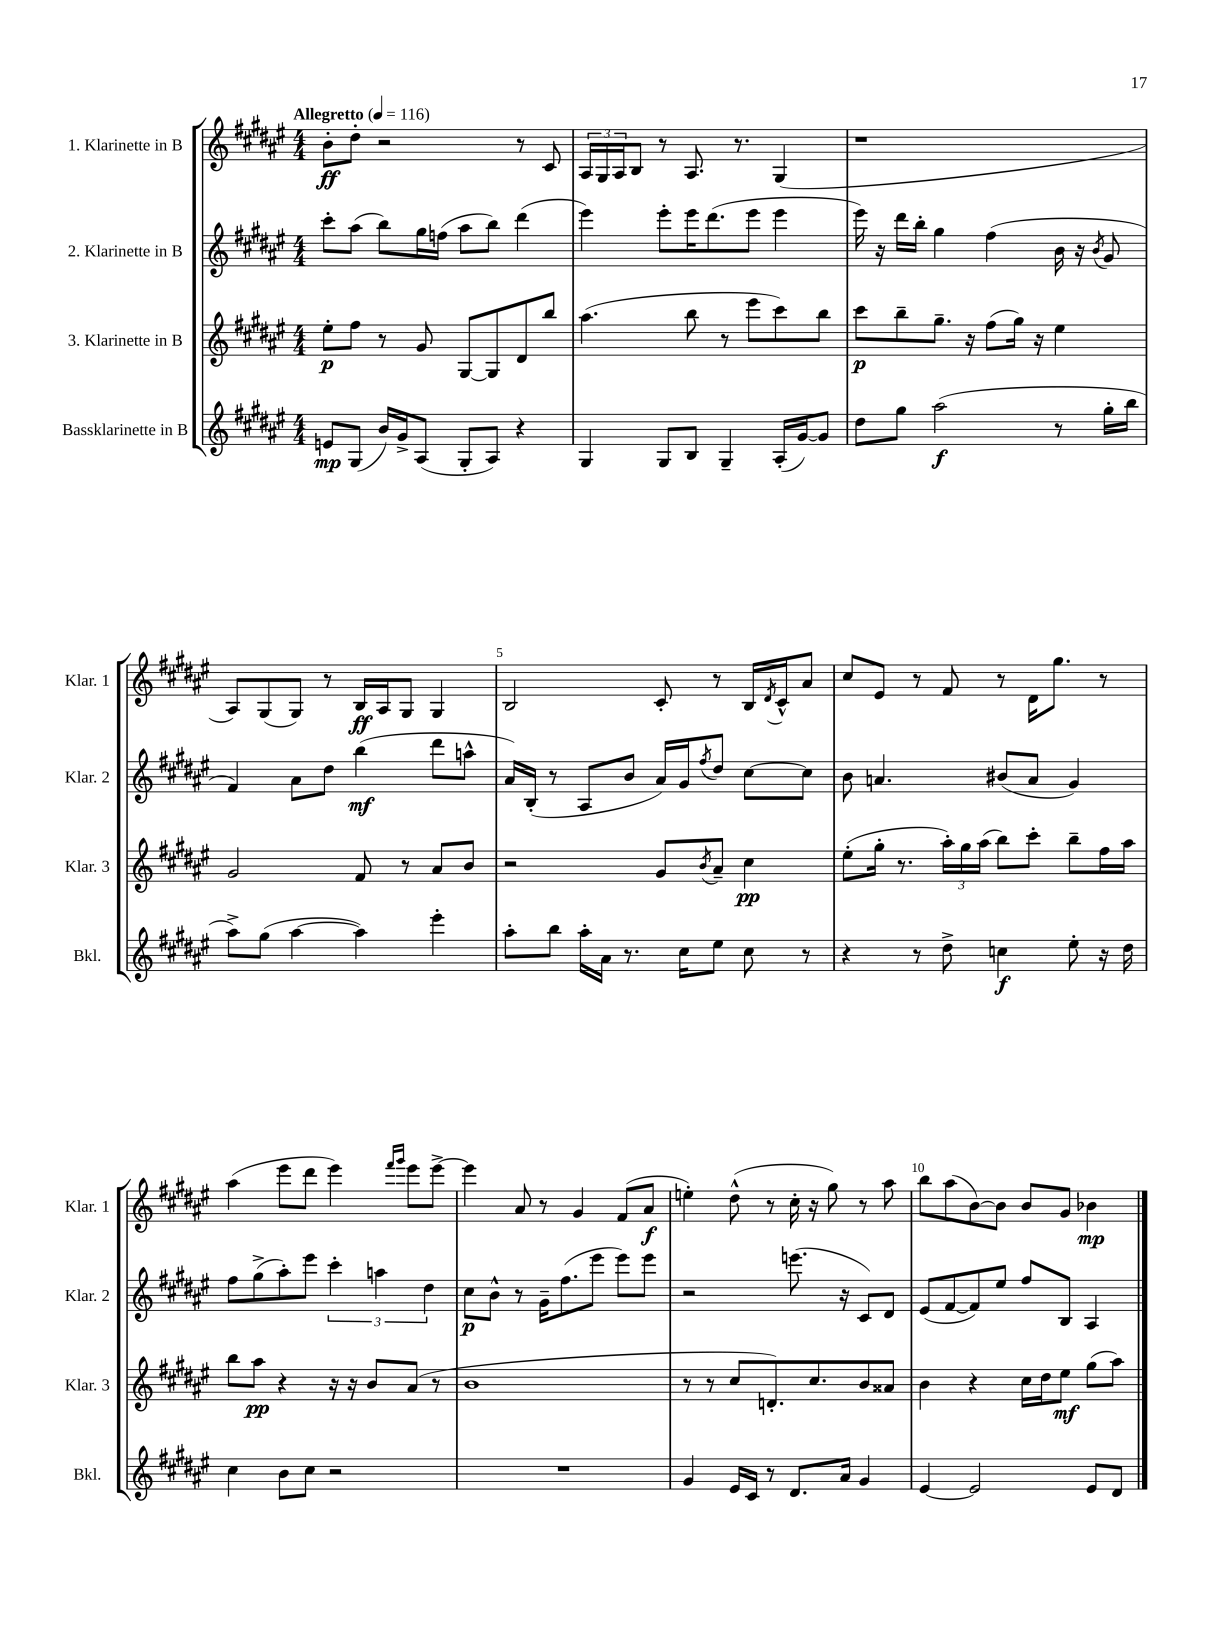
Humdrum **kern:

**kern	**dynam	**kern	**dynam	**kern	**dynam	**kern	**dynam
*part4	*part4	*part3	*part3	*part2	*part2	*part1	*part1
*staff4	*staff4	*staff3	*staff3	*staff2	*staff2	*staff1	*staff1
*I"Bassklarinette in B	*	*I"3. Klarinette in B	*	*I"2. Klarinette in B	*	*I"1. Klarinette in B	*
*I'Bkl.	*	*I'Klar. 3	*	*I'Klar. 2	*	*I'Klar. 1	*
*clefG2	*	*clefG2	*	*clefG2	*	*clefG2	*
*k[f#c#g#d#a#e#]	*	*k[f#c#g#d#a#e#]	*	*k[f#c#g#d#a#e#]	*	*k[f#c#g#d#a#e#]	*
*M4/4	*	*M4/4	*	*M4/4	*	*M4/4	*
*MM116	*	*MM116	*	*MM116	*	*MM116	*
=1	=1	=1	=1	=1	=1	=1	=1
!	!	!	!	!	!	!LO:TX:a:B:t=Allegretto	!
8en/L	mp	8ee#'\L	p	8ccc#'\L	.	8b'\L	ff
(8G#/J	.	8ff#\J	.	(8aa#\J	.	8dd#'\J	.
16b/LL)	.	8r	.	8bb\L)	.	2r	.
16g#^/J	.	.	.	.	.	.	.
(8A#/J	.	8g#/	.	16gg#\L	.	.	.
.	.	.	.	(16ffn\JJ	.	.	.
8G#'/L	.	[8G#/L	.	8aa#\L	.	.	.
8A#/J)	.	8G#/]	.	8bb\J)	.	.	.
4r	.	8d#/	.	(4ddd#\	.	8r	.
.	.	8bb/J	.	.	.	8c#/	.
=2	=2	=2	=2	=2	=2	=2	=2
4G#/	.	(4.aa#\	.	4eee#\)	.	24A#/LL	.
.	.	.	.	.	.	24G#/	.
.	.	.	.	.	.	24A#/J	.
.	.	.	.	.	.	8B/J	.
8G#/L	.	.	.	8eee#'\L	.	8r	.
8B/J	.	8bb\	.	16eee#\K	.	8.A#/	.
.	.	.	.	(8.ddd#\	.	.	.
4G#~/	.	8r	.	.	.	.	.
.	.	.	.	.	.	8.r	.
.	.	8eee#\L	.	8eee#\J	.	.	.
(16A#'/LL	.	8ccc#\)	.	4eee#\	.	(4G#/	.
[16g#/J)	.	.	.	.	.	.	.
8g#/J]	.	8bb\J	.	.	.	.	.
=3	=3	=3	=3	=3	=3	=3	=3
8dd#\L	.	8ccc#\L	p	16eee#\)	.	1r	.
.	.	.	.	16r	.	.	.
8gg#\J	.	8bb~\	.	16ddd#\LL	.	.	.
.	.	.	.	16bb'\JJ	.	.	.
(2aa#\	f	8.gg#~\J	.	4gg#\	.	.	.
.	.	16r	.	.	.	.	.
.	.	(8ff#\L	.	(4ff#\	.	.	.
.	.	16gg#\Jk)	.	.	.	.	.
.	.	16r	.	.	.	.	.
8r	.	4ee#\	.	16b\	.	.	.
.	.	.	.	16r	.	.	.
.	.	.	.	8qb/	.	.	.
16gg#'\LL	.	.	.	8g#/	.	.	.
16bb\JJ	.	.	.	.	.	.	.
!!LO:LB:g=z
=4	=4	=4	=4	=4	=4	=4	=4
8aa#^\L)	.	2g#/	.	4f#/)	.	8A#/L)	.
(8gg#\J	.	.	.	.	.	(8G#/	.
[4aa#\	.	.	.	8a#\L	.	8G#/J)	.
.	.	.	.	8dd#\J	.	8r	.
4aa#\])	.	8f#/	.	(4bb\	mf	16B/LL	ff
.	.	.	.	.	.	16A#/J	.
.	.	8r	.	.	.	8G#/J	.
4eee#'\	.	8a#/L	.	8ddd#\L	.	4G#/	.
.	.	8b/J	.	8aan^^\J	.	.	.
=5	=5	=5	=5	=5	=5	=5	=5
8aa#'\L	.	2r	.	16a#/LL)	.	2B/	.
.	.	.	.	(16B'/JJ	.	.	.
8bb\J	.	.	.	8r	.	.	.
16aa#'\LL	.	.	.	8A#/L	.	.	.
16a#\JJ	.	.	.	.	.	.	.
8.r	.	.	.	8b/J	.	.	.
.	.	8g#/L	.	16a#/LL)	.	8c#'/	.
16cc#\KL	.	.	.	16g#/J	.	.	.
.	.	8qb/	.	8qff#/	.	.	.
8ee#\J	.	8a#~/J	.	8dd#/J	.	8r	.
8cc#\	.	4cc#\	pp	[8cc#\L	.	16B/LL	.
.	.	.	.	.	.	8qd#/	.
.	.	.	.	.	.	16c#^^/J	.
8r	.	.	.	8cc#\J]	.	8a#/J	.
=6	=6	=6	=6	=6	=6	=6	=6
4r	.	(8ee#'\L	.	8b\	.	8cc#/L	.
.	.	16gg#'\Jk	.	4.an/	.	8e#/J	.
.	.	8.r	.	.	.	.	.
8r	.	.	.	.	.	8r	.
8dd#^\	.	24aa#'\LL)	.	.	.	8f#/	.
.	.	24gg#\	.	.	.	.	.
.	.	(24aa#\JJ	.	.	.	.	.
4ccn\	f	8bb\L)	.	(8b#X/L	.	8r	.
.	.	8ccc#'\J	.	8a/J	.	16d#\KL	.
.	.	.	.	.	.	8.gg#\J	.
8ee#'\	.	8bb~\L	.	4g#/)	.	.	.
16r	.	16ff#\L	.	.	.	8r	.
16dd#\	.	16aa#\JJ	.	.	.	.	.
!!LO:LB:g=z
=7	=7	=7	=7	=7	=7	=7	=7
4cc#\	.	8bb\L	.	8ff#\L	.	(4aa#\	.
.	.	8aa#\J	pp	(8gg#^\	.	.	.
8b\L	.	4r	.	8aa#'\)	.	8eee#\L	.
8cc#\J	.	.	.	8eee#\J	.	8ddd#\J	.
2r	.	16r	.	6ccc#'\	.	4eee#\)	.
.	.	16r	.	.	.	.	.
.	.	8b/L	.	.	.	.	.
.	.	.	.	6aan\	.	.	.
.	.	.	.	.	.	16qqfff#/LL	.
.	.	.	.	.	.	16qqggg#/JJ	.
.	.	(8a#/J	.	.	.	8eee#\L	.
.	.	.	.	6dd#\	.	.	.
.	.	8r	.	.	.	[8eee#^\J	.
=8	=8	=8	=8	=8	=8	=8	=8
1r	.	1b	.	8cc#\L	p	4eee#\]	.
.	.	.	.	8b^^\J	.	.	.
.	.	.	.	8r	.	8a#/	.
.	.	.	.	16g#~\KL	.	8r	.
.	.	.	.	(8.ff#\	.	.	.
.	.	.	.	.	.	4g#/	.
.	.	.	.	8eee#\J	.	.	.
.	.	.	.	8eee#\L)	.	(8f#/L	.
.	.	.	.	8eee#\J	.	8a#/J	f
=9	=9	=9	=9	=9	=9	=9	=9
4g#/	.	8r	.	2r	.	4een'\)	.
.	.	8r	.	.	.	.	.
16e#/LL	.	8cc#/L	.	.	.	(8dd#^^\	.
16c#/JJ	.	.	.	.	.	.	.
8r	.	8.dn'/)	.	.	.	8r	.
8.d#/L	.	.	.	(8.eeen\	.	16cc#'\	.
.	.	8.cc#/	.	.	.	16r	.
.	.	.	.	.	.	8gg#\)	.
16a#/Jk	.	.	.	16r	.	.	.
4g#/	.	8b/	.	8c#/L)	.	8r	.
.	.	8a##X/J	.	8d#/J	.	8aa#\	.
=10	=10	=10	=10	=10	=10	=10	=10
[4e#/	.	4b\	.	(8e#/L	.	8bb\L	.
.	.	.	.	[8f#/	.	(8aa#\	.
2e#/]	.	4r	.	8f#/])	.	[8b\)	.
.	.	.	.	8ee#/J	.	8b\J]	.
.	.	16cc#\LL	.	8ff#/L	.	8b/L	.
.	.	16dd#\J	.	.	.	.	.
.	.	8ee#\J	mf	8B/J	.	8g#/J	.
8e#/L	.	(8gg#\L	.	4A#/	.	4b-X\	mp
8d#/J	.	8aa#\J)	.	.	.	.	.
==	==	==	==	==	==	==	==
*-	*-	*-	*-	*-	*-	*-	*-
